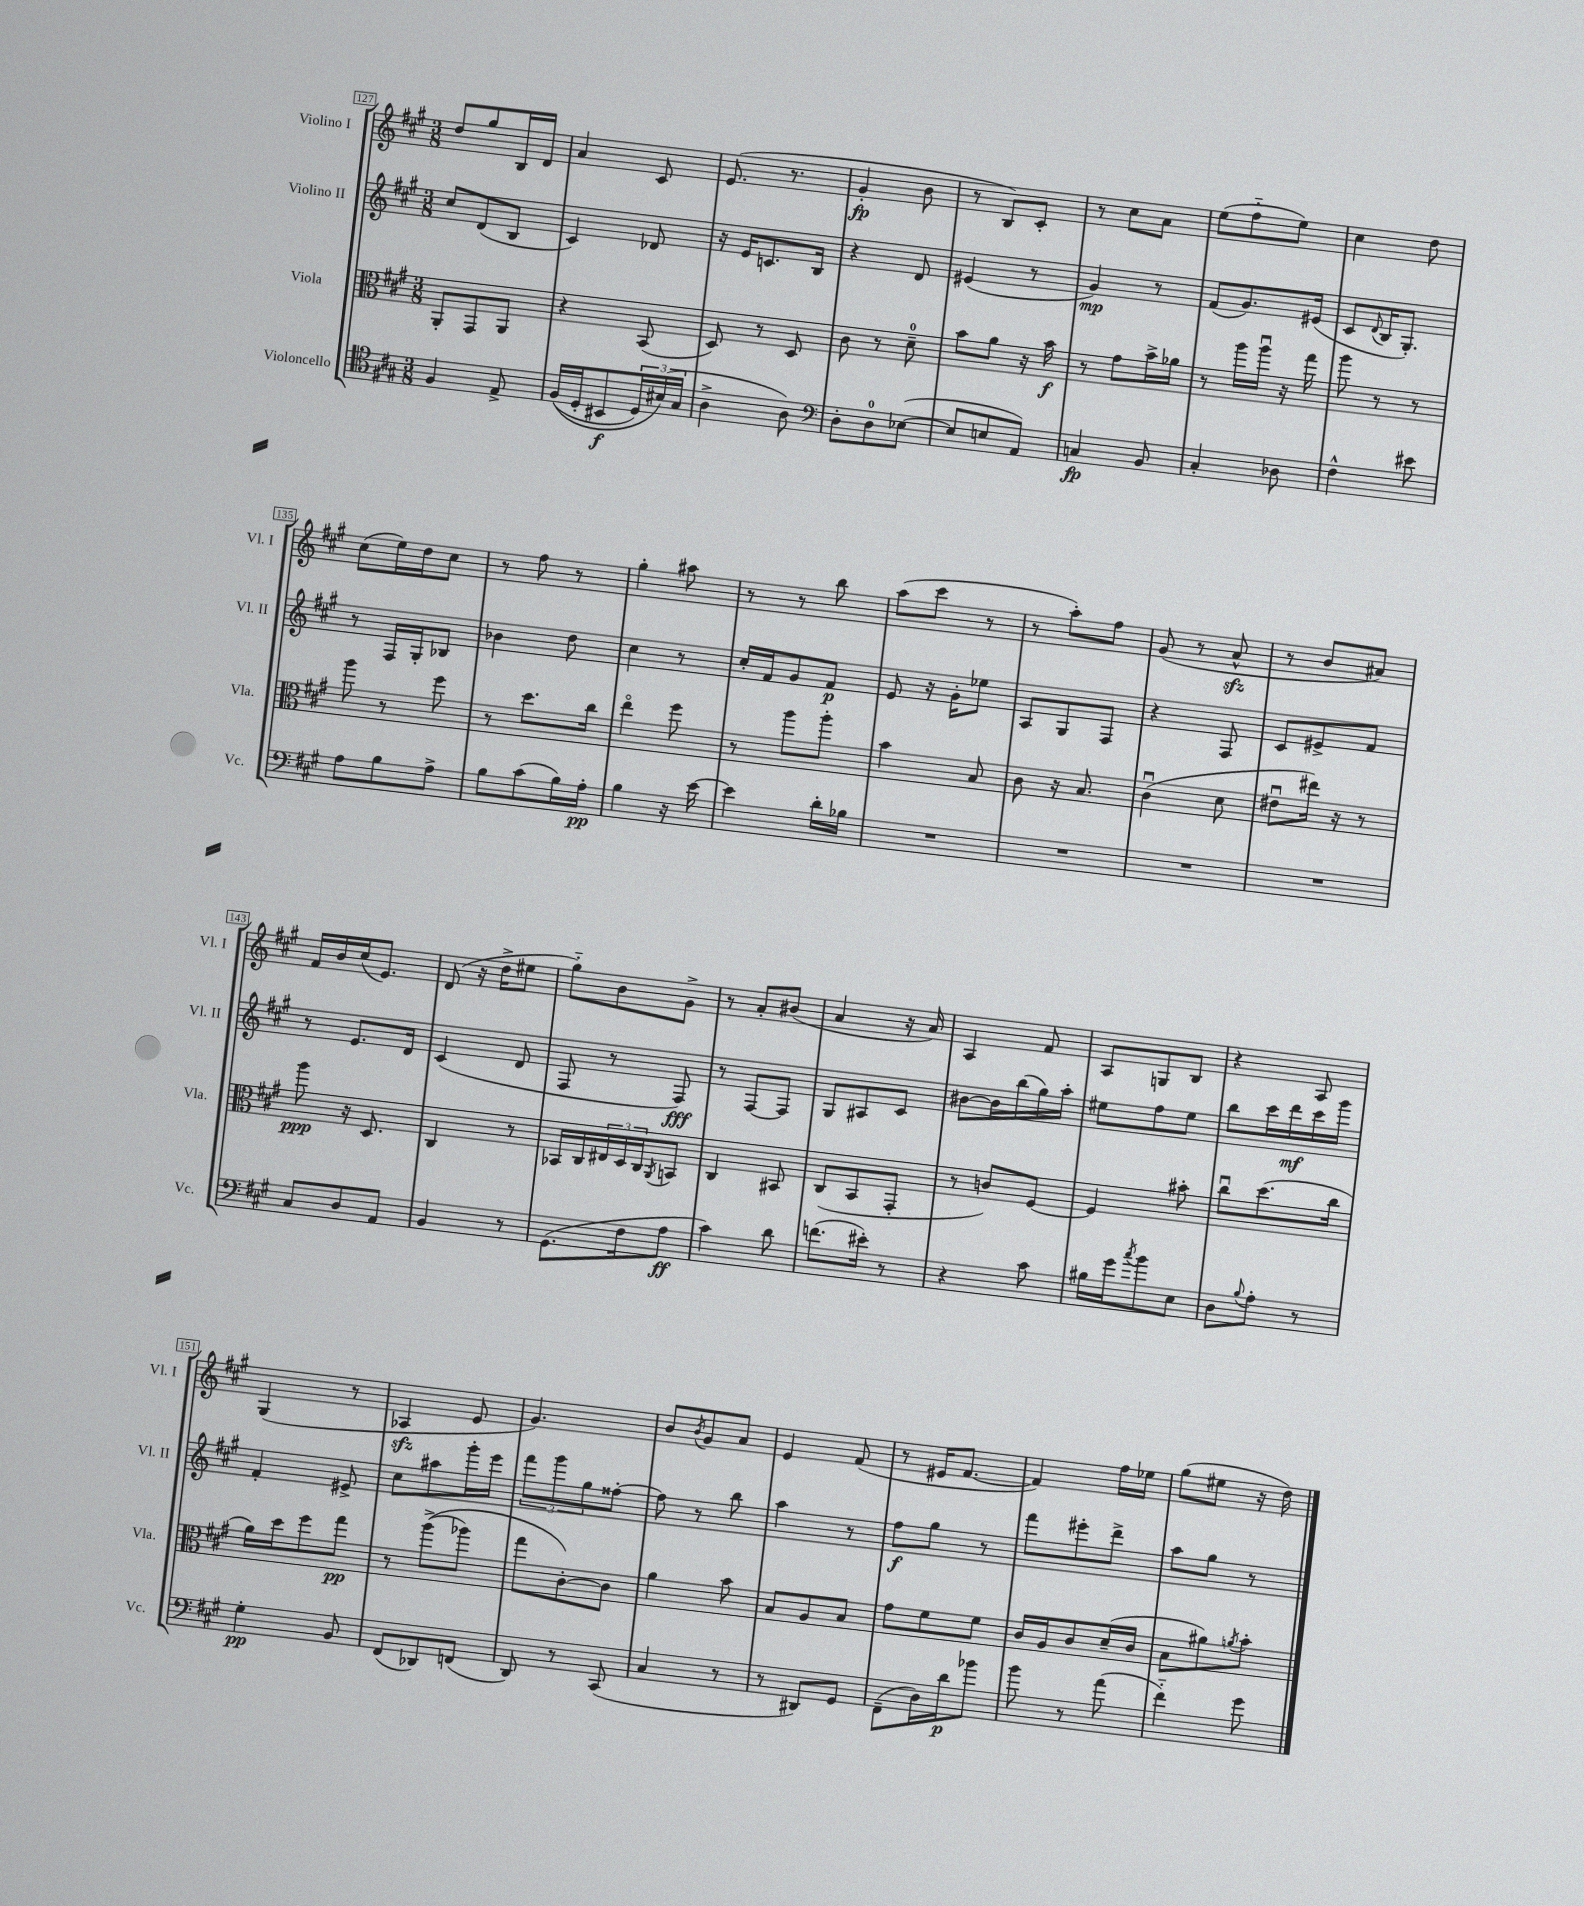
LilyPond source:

<<
\new StaffGroup <<
\new Staff = "s0" \with { instrumentName = "Violino I" shortInstrumentName = "Vl. I" } {
    \clef treble \key a \major \numericTimeSignature \time 3/8
    d''8 gis''8 b16 d'16 |
    a'4 cis'8 |
    e'8.( r8. |
    gis'4-.\fp b'8 |
    r8 b8) cis'8-. |
    r8 cis''8 a'8 |
    e''8( fis''8-_ e''8) |
    cis''4 d''8 |
    cis''8( e''16) d''16 cis''8 |
    r8 fis''8 r8 |
    gis''4-. ais''8 |
    r8 r8 b''8 |
    a''8( cis'''8 r8 |
    r8 a''8-.) fis''8 |
    gis'8( r8 a'8-^\sfz |
    r8 b'8 ais'8) |
    fis'16 b'16 cis''16( e'8.) |
    d'8( r16 d''16-> eis''8 |
    gis''8-_) b'8 gis'8-> |
    r8 a'8-. bis'8( |
    a'4 r16 a'16) |
    a4 fis'8 |
    a8 g8 b8 |
    r4 a8 |
    gis4( r8 |
    aes4\sfz e'8 |
    gis'4.) |
    b'8 \acciaccatura { b'8 } gis'8 a'8 |
    e'4 fis'8( |
    r8 eis'16 fis'8.~ |
    fis'4) fis''16 ees''16 |
    gis''8( eis''8 r16 d''16) \bar "|." |
}
\new Staff = "s1" \with { instrumentName = "Violino II" shortInstrumentName = "Vl. II" } {
    \clef treble \key a \major \numericTimeSignature \time 3/8
    cis''8 d'8( b8 |
    cis'4) des'8 |
    r16 e'16 c'8. b16 |
    r4 d'8 |
    eis'4( r8 |
    gis'4\mp) r8 |
    fis'8( gis'8.) eis'16( |
    cis'8 \appoggiatura { d'8 } b16 gis8.-.) |
    r8 fis16 gis16-. bes8 |
    bes'4 d''8 |
    cis''4 r8 |
    cis''16-. fis'16 gis'8 fis'8\p |
    e'8 r16 gis'16-. ees''8 |
    a8 gis8 fis8 |
    r4 fis8 |
    cis'8 eis'8-> fis'8 |
    r8 e'8. d'16 |
    cis'4( d'8 |
    fis8 r8 fis8\fff) |
    r8 fis8~ fis8 |
    gis8 ais8 cis'8 |
    bis'8~ bis'16 b''16( gis''16) a''16-. |
    eis''8 fis''8 eis''8 |
    b''8 cis'''16 d'''16\mf cis'''16 gis'''16 |
    fis'4-. eis'8-> |
    cis''8 ais''8 gis'''16-. e'''16 |
    \tuplet 3/2 { fis'''8 gis'''8 gis''8 } fisis''8~-. |
    fisis''8 r8 b''8 |
    a''4 r8 |
    fis''8\f gis''8 r8 |
    fis'''8 eis'''8-. d'''8-> |
    a''8 gis''8 r8 \bar "|." |
}
\new Staff = "s2" \with { instrumentName = "Viola" shortInstrumentName = "Vla." } {
    \clef alto \key a \major \numericTimeSignature \time 3/8
    a,8-. gis,8 a,8 |
    r4 b,8( |
    d8) r8 d8 |
    cis'8 r8 d'8-0-- |
    b'8 a'8 r16 b'16\f |
    r8 gis'8 b'16-> aes'16 |
    r8 a''16 a''16\downbow r16 gis''16 |
    a''8 r8 r8 |
    a''8 r8 fis''8 |
    r8 d''8. cis''16 |
    e''4\flageolet fis''8 |
    r8 a''8 a''8-. |
    b'4 b8 |
    cis'8 r16 b8. |
    cis'4\downbow( d'8 |
    eis'8\downbow eis''16) r16 r8 |
    a''8\ppp r16 d8. |
    cis4 r8 |
    bes,16 cis16 \tuplet 3/2 { eis16 d16 cis16 } \acciaccatura { a,8 } b,8 |
    cis4 bis,8 |
    cis8( b,8 gis,8-. |
    r8 c'8) fis8~ |
    fis4 bis'8-. |
    cis''8\downbow d''8.( cis''16 |
    a'16) d''16 fis''8 gis''8\pp |
    r8 a''8->(\( aes''8) |
    gis''8 cis'8~-.\) cis'8 |
    a'4 b'8 |
    b8 a8 b8 |
    gis'8 fis'8 fis'8 |
    cis'16 a16 cis'8 d'16--( cis'16 |
    b8 ais'8) \acciaccatura { a'8 } b'8-. \bar "|." |
}
\new Staff = "s3" \with { instrumentName = "Violoncello" shortInstrumentName = "Vc." } {
    \clef tenor \key a \major \numericTimeSignature \time 3/8
    fis4 e8-> |
    fis16(\( d16-. bis,8\f \tuplet 3/2 { d16) bis16(\) gis16 } |
    a4-> a8) |
    \clef bass d8-. d8-0 ees8~( |
    ees8 e8 a,8) |
    c4\fp b,8 |
    cis4-. des8 |
    fis4-^ eis'8 |
    a8 b8 a8-> |
    b8 cis'8( b16) a16-.\pp |
    b4 r16 e'16~ |
    e'4 d'16-. bes16 |
    R4. |
    R4. |
    R4. |
    R4. |
    cis8 d8 a,8 |
    b,4 r8 |
    gis,8.( fis16 a8\ff |
    cis'4) d'8 |
    f'8.( eis'16-.) r8 |
    r4 cis'8 |
    bis16 gis'16 \acciaccatura { cis''8 } b'8 e8 |
    d8 \appoggiatura { b8 } a8-. r8 |
    gis4-.\pp b,8 |
    fis,8( des,8) f,8( |
    d,8) r8 cis,8( |
    cis4 r8 |
    r8 dis,8) gis,8 |
    fis,8--( d16) d'16\p bes'8 |
    b'8 r8 a'8( |
    fis'4-_) gis'8 \bar "|." |
}
>>
>>
\layout { \context { \Score currentBarNumber = #127 \override BarNumber.stencil = #(make-stencil-boxer 0.1 0.3 ly:text-interface::print) } }
